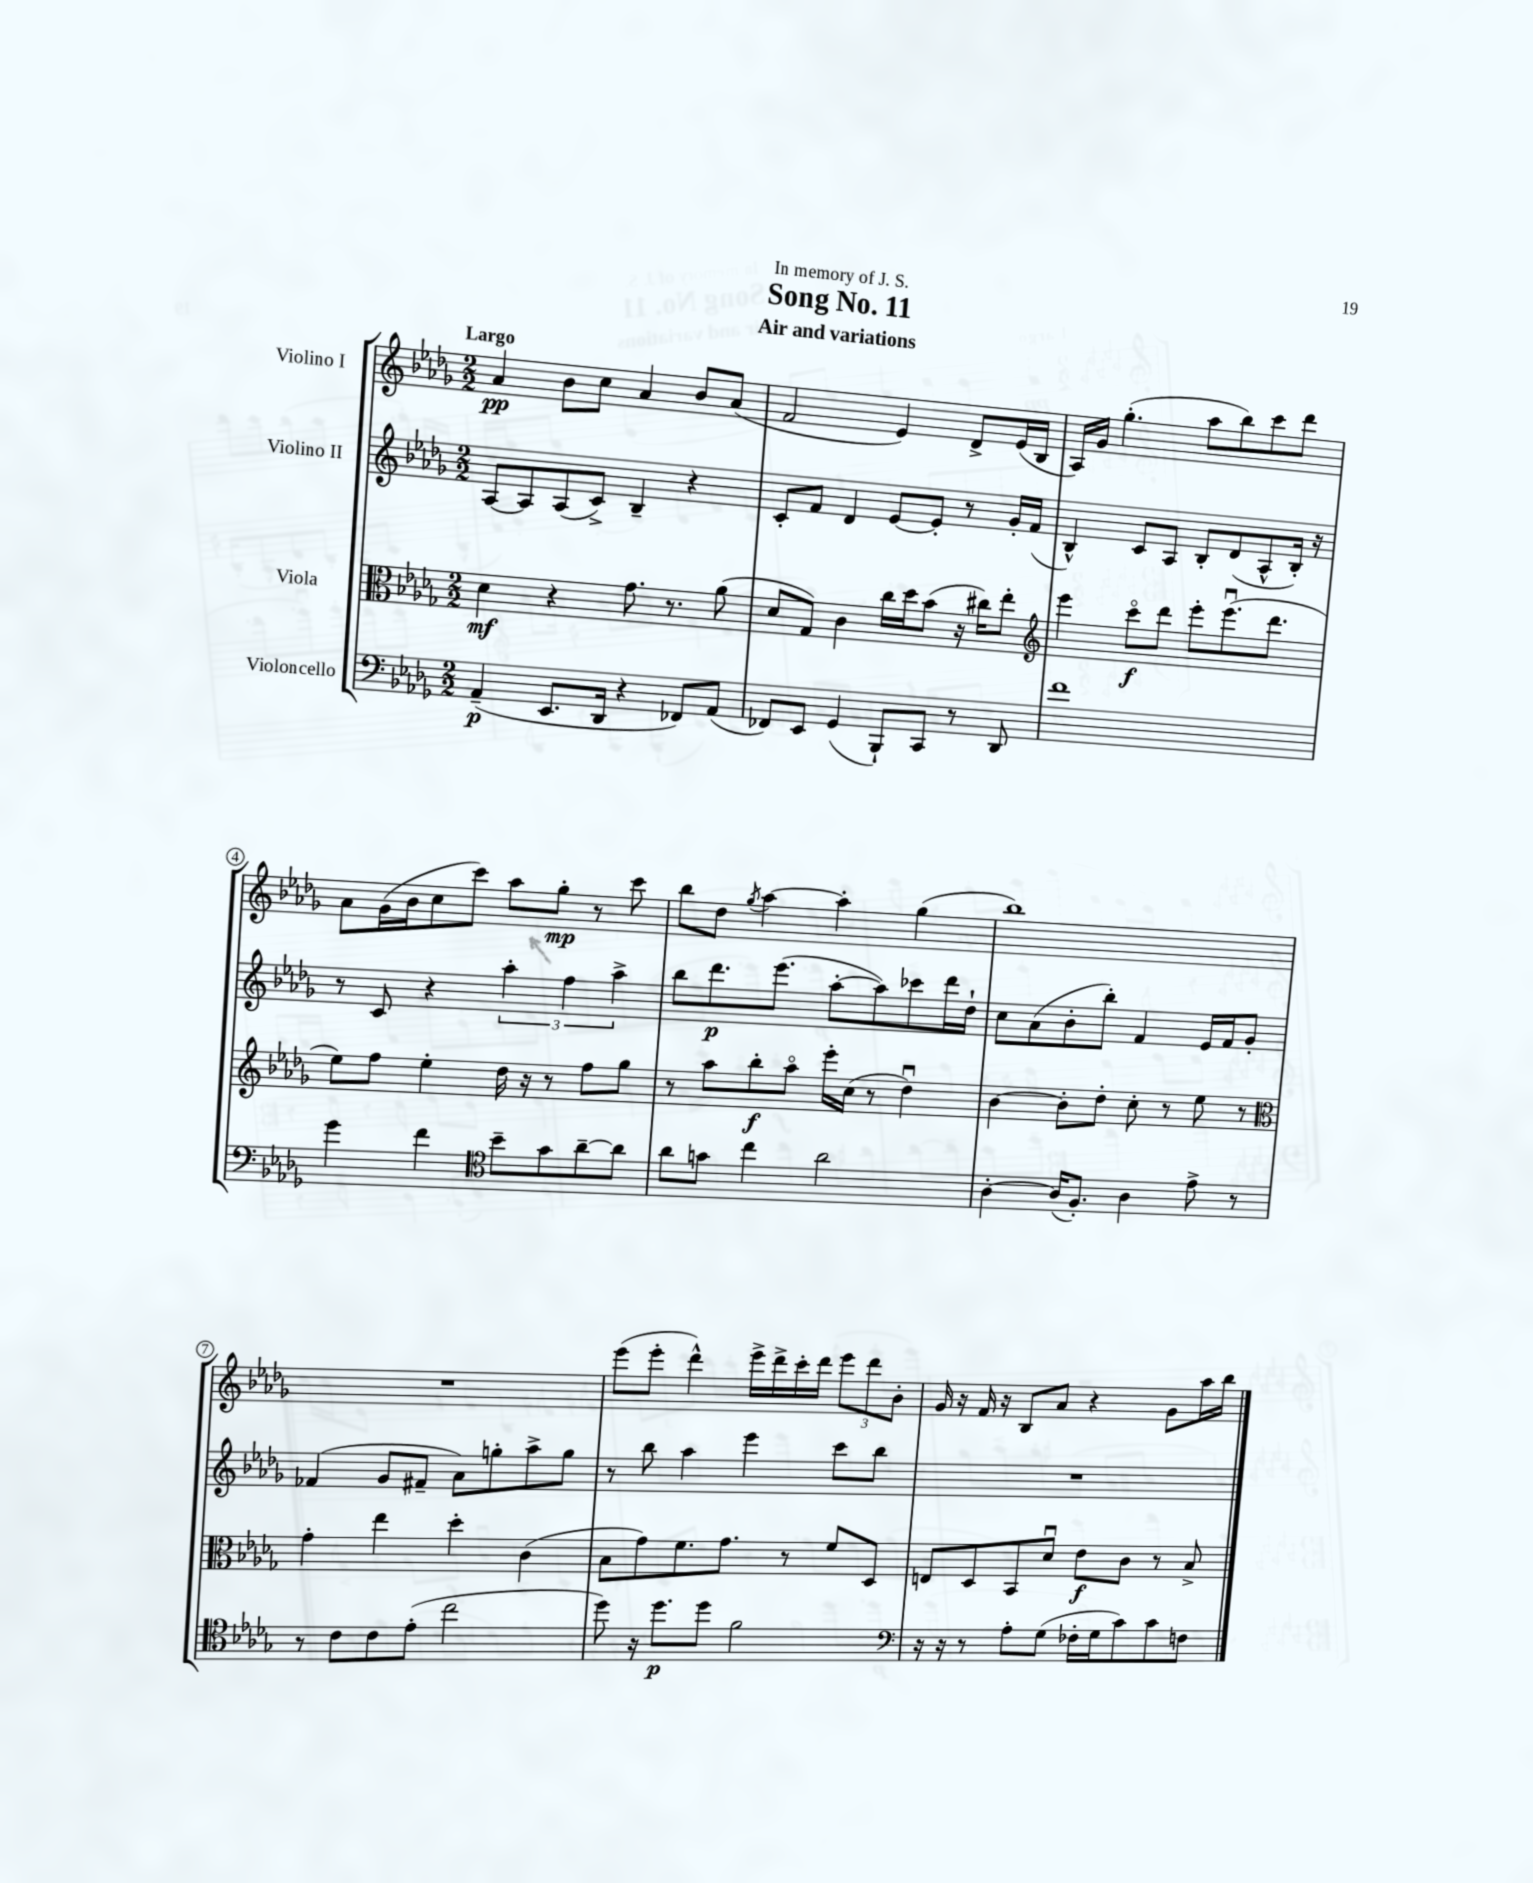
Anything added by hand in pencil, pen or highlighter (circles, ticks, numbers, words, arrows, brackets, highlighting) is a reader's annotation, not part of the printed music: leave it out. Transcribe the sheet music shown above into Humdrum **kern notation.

**kern	**dynam	**kern	**dynam	**kern	**dynam	**kern	**dynam
*part4	*part4	*part3	*part3	*part2	*part2	*part1	*part1
*staff4	*staff4	*staff3	*staff3	*staff2	*staff2	*staff1	*staff1
*I"Violoncello	*	*I"Viola	*	*I"Violino II	*	*I"Violino I	*
*clefF4	*	*clefC3	*	*clefG2	*	*clefG2	*
*k[b-e-a-d-g-]	*	*k[b-e-a-d-g-]	*	*k[b-e-a-d-g-]	*	*k[b-e-a-d-g-]	*
*M2/2	*	*M2/2	*	*M2/2	*	*M2/2	*
=1	=1	=1	=1	=1	=1	=1	=1
!	!	!	!	!	!	!LO:TX:a:B:t=Largo	!
(4AA-~/	p	4d-\	mf	[8A-/L	.	4a-/	pp
.	.	.	.	8A-/]	.	.	.
8.EE-/L	.	4r	.	(8A-/	.	8b-\L	.
.	.	.	.	8c^/J)	.	8cc\J	.
16DD-/Jk	.	.	.	.	.	.	.
4r	.	8.g-\	.	4B-~/	.	4a-/	.
.	.	8.r	.	.	.	.	.
8FF-X/L)	.	.	.	4r	.	8b-/L	.
(8AA-/J	.	(8a-\	.	.	.	(8a-/J	.
=2	=2	=2	=2	=2	=2	=2	=2
8FF-X/L)	.	8d-/L	.	8c'/L	.	2f/	.
8EE-/J	.	8G-/J)	.	8f/J	.	.	.
(4GG-/	.	4c\	.	4d-/	.	.	.
8BBB-`/L)	.	16cc\LL	.	[8e-/L	.	4e-/)	.
.	.	16dd-\J	.	.	.	.	.
8CC/J	.	(8b-\J	.	8e-'/J]	.	.	.
8r	.	16r	.	8r	.	8d-^/L	.
.	.	16cc#X\KL)	.	.	.	.	.
8DD-/	.	8ee-'\J	.	16g-'/LL	.	(16e-/L	.
.	.	.	.	(16f/JJ	.	16B-/JJ	.
=3	=3	=3	=3	=3	=3	=3	=3
*	*	*clefG2	*	*	*	*	*
1f	.	4eee-\	.	4B-^^/)	.	16A-/LL)	.
.	.	.	.	.	.	16g-/JJ	.
.	.	.	.	.	.	(4.gg-'\	.
.	.	8ccc\L	f	8c/L	.	.	.
.	.	8ddd-\J	.	8A-/J	.	.	.
.	.	8eee-'\L	.	8B-'/L	.	8aa-\L	.
.	.	(8.eee-u\	.	(8d-/	.	8bb-\)	.
.	.	.	.	8A-^^/	.	8ccc\	.
.	.	8.ddd-\J	.	.	.	.	.
.	.	.	.	16B-'/Jk)	.	8ddd-\J	.
.	.	.	.	16r	.	.	.
!!LO:LB:g=z
=4	=4	=4	=4	=4	=4	=4	=4
4g-\	.	8ee-\L)	.	8r	.	8a-\L	.
.	.	8ff\J	.	8c/	.	(16g-\L	.
.	.	.	.	.	.	16b-\J	.
4f\	.	4ee-'\	.	4r	.	8cc\	.
.	.	.	.	.	.	8ccc\J)	.
*clefC4	*	*	*	*	*	*	*
8b-~\L	.	16dd-\	.	6aa-'\	.	8aa-\L	.
.	.	16r	.	.	.	.	.
8g-\	.	8r	.	.	.	8gg-'\J	mp
.	.	.	.	6ff\	.	.	.
[8a-~\	.	8ff\L	.	.	.	8r	.
.	.	.	.	6aa-^\	.	.	.
8a-\J]	.	8gg-\J	.	.	.	8ccc\	.
=5	=5	=5	=5	=5	=5	=5	=5
8a-\L	.	8r	.	8bb-\L	.	8bb-\L	.
8gn\J	.	8aa-\L	.	8.ddd-\	p	8dd-\J	.
.	.	.	.	.	.	8qgg-/	.
4cc\	.	8bb-'\	f	.	.	[4aa-\	.
.	.	.	.	(8.eee-\J	.	.	.
.	.	8aa-\J	.	.	.	.	.
2a-\	.	16eee-'\LL	.	[8aa-'\L	.	4aa-'\]	.
.	.	(16cc\JJ	.	.	.	.	.
.	.	8r	.	8aa-\])	.	.	.
.	.	4dd-u\)	.	8ccc-X\	.	(4gg-\	.
.	.	.	.	16ddd-\L	.	.	.
.	.	.	.	16dd-`\JJ	.	.	.
=6	=6	=6	=6	=6	=6	=6	=6
[4A-'\	.	[4b-\	.	8cc\L	.	1bb-)	.
.	.	.	.	(8a-\	.	.	.
(16A-/KL]	.	8b-'\L]	.	8b-'\	.	.	.
8.F'/J)	.	.	.	.	.	.	.
.	.	8dd-'\J	.	8bb-'\J)	.	.	.
4A-\	.	8cc'\	.	4f/	.	.	.
.	.	8r	.	.	.	.	.
8e-^\	.	8ee-\	.	16e-/LL	.	.	.
.	.	.	.	16f/J	.	.	.
8r	.	8r	.	8g-'/J	.	.	.
!!LO:LB:g=z
=7	=7	=7	=7	=7	=7	=7	=7
*	*	*clefC3	*	*	*	*	*
8r	.	4g-'\	.	(4f-X/	.	1r	.
8c\L	.	.	.	.	.	.	.
8c\	.	4ee-\	.	8g-/L	.	.	.
(8e-'\J	.	.	.	8f#X~/J	.	.	.
2cc\	.	4dd-'\	.	8a-\L)	.	.	.
.	.	.	.	8ggn'\	.	.	.
.	.	(4c\	.	8aa-^\	.	.	.
.	.	.	.	8gg\J	.	.	.
=8	=8	=8	=8	=8	=8	=8	=8
8dd-\)	.	8B-\L	.	8r	.	(8eee-\L	.
16r	.	8g-\)	.	8bb-\	.	8eee-'\J	.
8.dd-\L	p	.	.	.	.	.	.
.	.	8.f\	.	4aa-\	.	4ddd-^^\)	.
8dd-\J	.	.	.	.	.	.	.
.	.	8.g-\J	.	.	.	.	.
2f\	.	.	.	4eee-\	.	16eee-^\LL	.
.	.	.	.	.	.	16ddd-^\	.
.	.	8r	.	.	.	16ccc'\	.
.	.	.	.	.	.	16ddd-\JJ	.
.	.	8f/L	.	8ccc\L	.	12eee-\L	.
.	.	.	.	.	.	12ddd-\	.
.	.	8D-/J	.	8bb-\J	.	.	.
.	.	.	.	.	.	12b-'\J	.
=9	=9	=9	=9	=9	=9	=9	=9
*clefF4	*	*	*	*	*	*	*
16r	.	8En/L	.	1r	.	16g-/	.
16r	.	.	.	.	.	16r	.
8r	.	8D-/	.	.	.	16f/	.
.	.	.	.	.	.	16r	.
8A-'\L	.	8BB-/	.	.	.	8B-/L	.
(8G-\J	.	8d-u/J	.	.	.	8a-/J	.
16F-X'\LL	.	8e-\L	f	.	.	4r	.
16G-\J	.	.	.	.	.	.	.
8c\)	.	8c\J	.	.	.	.	.
8c\	.	8r	.	.	.	8g-\L	.
8Fn\J	.	8B-^/	.	.	.	16aa-\L	.
.	.	.	.	.	.	16bb-\JJ	.
==	==	==	==	==	==	==	==
*-	*-	*-	*-	*-	*-	*-	*-
